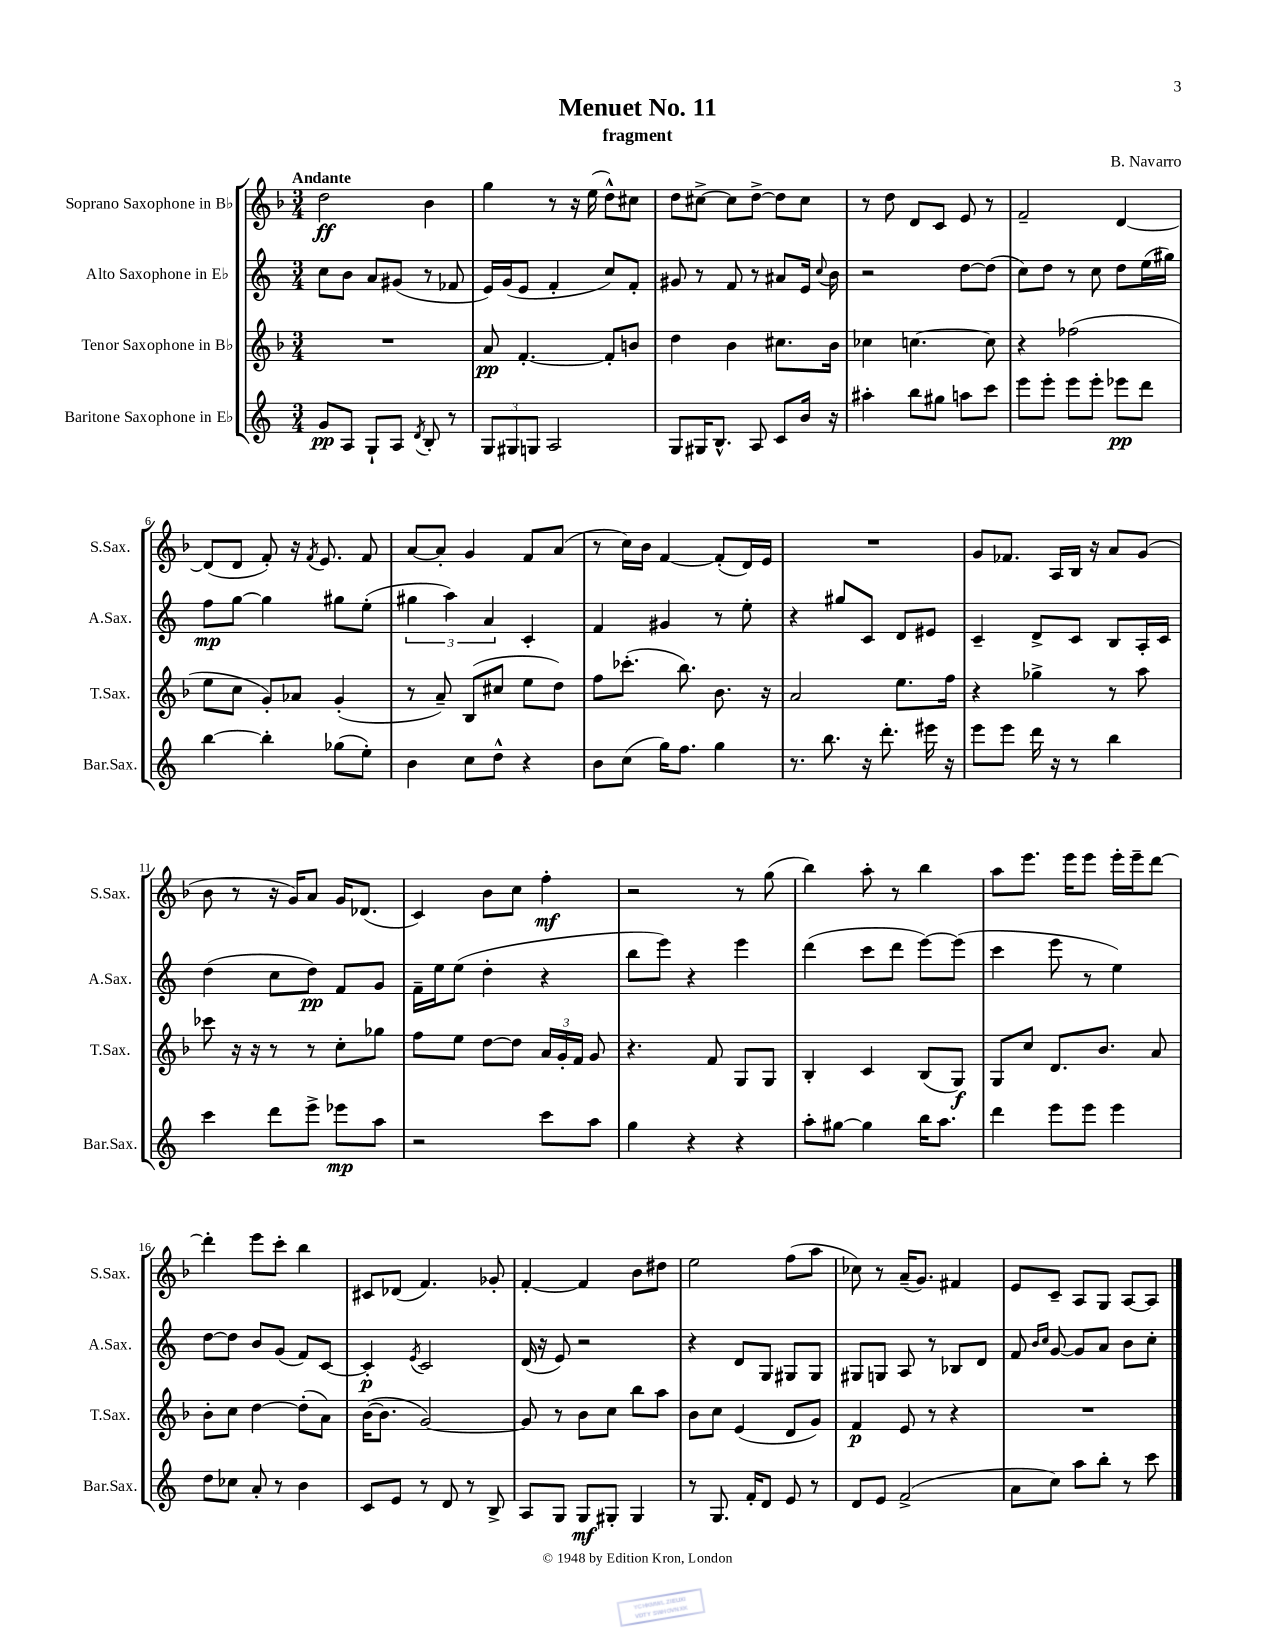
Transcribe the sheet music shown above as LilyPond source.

\header { title = "Menuet No. 11" composer = "B. Navarro" subtitle = "fragment" }
<<
\new StaffGroup <<
\new Staff = "s0" \with { instrumentName = "Soprano Saxophone in Bb" shortInstrumentName = "S.Sax." } {
    \clef treble \key f \major \numericTimeSignature \time 3/4 \tempo "Andante"
    \autoBeamOff d''2\ff bes'4 |
    g''4 r8 r16 e''16( d''8[-^) cis''8] |
    d''8[ cis''8]~-> cis''8[ d''8]~-> d''8[ cis''8] |
    r8 d''8 d'8[ c'8] e'8 r8 |
    f'2-- d'4~ |
    d'8[( d'8] f'8-.) r16 \acciaccatura { f'8 } e'8. f'8 |
    a'8[~ a'8]-. g'4 f'8[ a'8]( |
    r8 c''16[) bes'16] f'4~ f'8[-.( d'16) e'16] |
    R2. |
    g'8[ fes'8.] a16[ bes16] r16 a'8[ g'8]( |
    bes'8 r8 r16 g'16[) a'8] g'16[ des'8.]( |
    c'4) bes'8[ c''8] f''4-.\mf |
    r2 r8 g''8( |
    bes''4) a''8-. r8 bes''4 |
    a''8[ e'''8.] e'''16[ e'''8] e'''16[-. e'''16-- d'''8]~ |
    d'''4-. e'''8[ c'''8]-. bes''4 |
    cis'8[ des'8]( f'4.) ges'8-. |
    f'4~-. f'4 bes'8[ dis''8] |
    e''2 f''8[( a''8] |
    ces''8) r8 a'16[--( g'8.]) fis'4 |
    e'8[ c'8]-- a8[ g8] a8[~ a8] \bar "|." |
}
\new Staff = "s1" \with { instrumentName = "Alto Saxophone in Eb" shortInstrumentName = "A.Sax." } {
    \clef treble \key c \major \numericTimeSignature \time 3/4
    \autoBeamOff c''8[ b'8] a'8[ gis'8]( r8 fes'8 |
    e'16[) g'16( e'8] f'4-. c''8[) f'8]-. |
    gis'8 r8 f'8 r8 ais'8[ e'16] \appoggiatura { c''8 } b'16 |
    r2 d''8[~ d''8]( |
    c''8[) d''8] r8 c''8 d''8[ e''16( gis''16]) |
    f''8[\mp g''8]~ g''4 gis''8[ e''8]-.( |
    \tuplet 3/2 { gis''4 a''4) a'4 } c'4-. |
    f'4 gis'4 r8 e''8-. |
    r4 gis''8[ c'8] d'8[ eis'8] |
    c'4-- d'8[-> c'8] b8[ a16-. c'16] |
    d''4( c''8[ d''8]\pp) f'8[ g'8] |
    f'16[-- e''16 e''8]( d''4-. r4 |
    b''8[ e'''8]) r4 e'''4 |
    d'''4( c'''8[ d'''8] e'''8[~) e'''8]( |
    c'''4 e'''8 r8 e''4) |
    d''8[~ d''8] b'8[ g'8]( f'8[) c'8]~ |
    c'4-.\p \acciaccatura { e'8 } c'2 |
    d'16( r16 e'8) r2 |
    r4 d'8[ g8] gis8[ gis8] |
    gis8[ g8] a8 r8 bes8[ d'8] |
    f'8 \grace { b'16[ c''16] } g'8~ g'8[ a'8] b'8[ c''8]-. \bar "|." |
}
\new Staff = "s2" \with { instrumentName = "Tenor Saxophone in Bb" shortInstrumentName = "T.Sax." } {
    \clef treble \key f \major \numericTimeSignature \time 3/4
    \autoBeamOff R2. |
    a'8\pp f'4.~-. f'8[-. b'8] |
    d''4 bes'4 cis''8.[ bes'16] |
    ces''4 c''4.~ c''8 |
    r4 fes''2( |
    e''8[ c''8] g'8[-.) aes'8] g'4-.( |
    r8 a'8--) bes8[( cis''8] e''8[ d''8]) |
    f''8[ ces'''8.]-.( bes''8.) bes'8. r16 |
    a'2 e''8.[ f''16] |
    r4 ges''4-> r8 a''8 |
    ces'''8 r16 r16 r8 r8 c''8[-. ges''8] |
    f''8[ e''8] d''8[~ d''8] \tuplet 3/2 { a'16[ g'16-. f'16] } g'8 |
    r4. f'8 g8[ g8] |
    bes4-. c'4 bes8[( g8]\f) |
    g8[ c''8] d'8.[ bes'8.] a'8 |
    bes'8[-. c''8] d''4~ d''8[-.( a'8]) |
    bes'16[~( bes'8.] g'2~) |
    g'8 r8 bes'8[ c''8] bes''8[ a''8] |
    bes'8[ c''8] e'4( d'8[ g'8]) |
    f'4\p e'8 r8 r4 |
    R2. \bar "|." |
}
\new Staff = "s3" \with { instrumentName = "Baritone Saxophone in Eb" shortInstrumentName = "Bar.Sax." } {
    \clef treble \key c \major \numericTimeSignature \time 3/4
    \autoBeamOff g'8[\pp a8] g8[-! a8] \acciaccatura { d'8 } b8-. r8 |
    \tuplet 3/2 { g8[ gis8 g8] } a2 |
    g8[ gis16 b8.]-^ a8 c'8[ b'16] r16 |
    ais''4-. b''8[ gis''8] a''8[ c'''8] |
    e'''8[ e'''8]-. e'''8[ e'''8]-. ees'''8[\pp d'''8] |
    b''4~ b''4-. ges''8[( e''8]-.) |
    b'4 c''8[ d''8]-^ r4 |
    b'8[ c''8]( g''16[) f''8.] g''4 |
    r8. b''8. r16 d'''8.-. eis'''16 r16 |
    e'''8[ e'''8] d'''16 r16 r8 b''4 |
    c'''4 d'''8[ e'''8]-> ees'''8[\mp a''8] |
    r2 c'''8[ a''8] |
    g''4 r4 r4 |
    a''8[-. gis''8]~ gis''4 b''16[ a''8.] |
    d'''4 e'''8[ e'''8] e'''4 |
    d''8[ ces''8] a'8-. r8 b'4 |
    c'8[ e'8] r8 d'8 r8 b8-> |
    a8[ g8] g8[\mf gis8]-. gis4 |
    r8 g8. f'16[-. d'8] e'8 r8 |
    d'8[ e'8] f'2->( |
    a'8[ c''8]) a''8[ b''8]-. r8 c'''8 \bar "|." |
}
>>
>>
